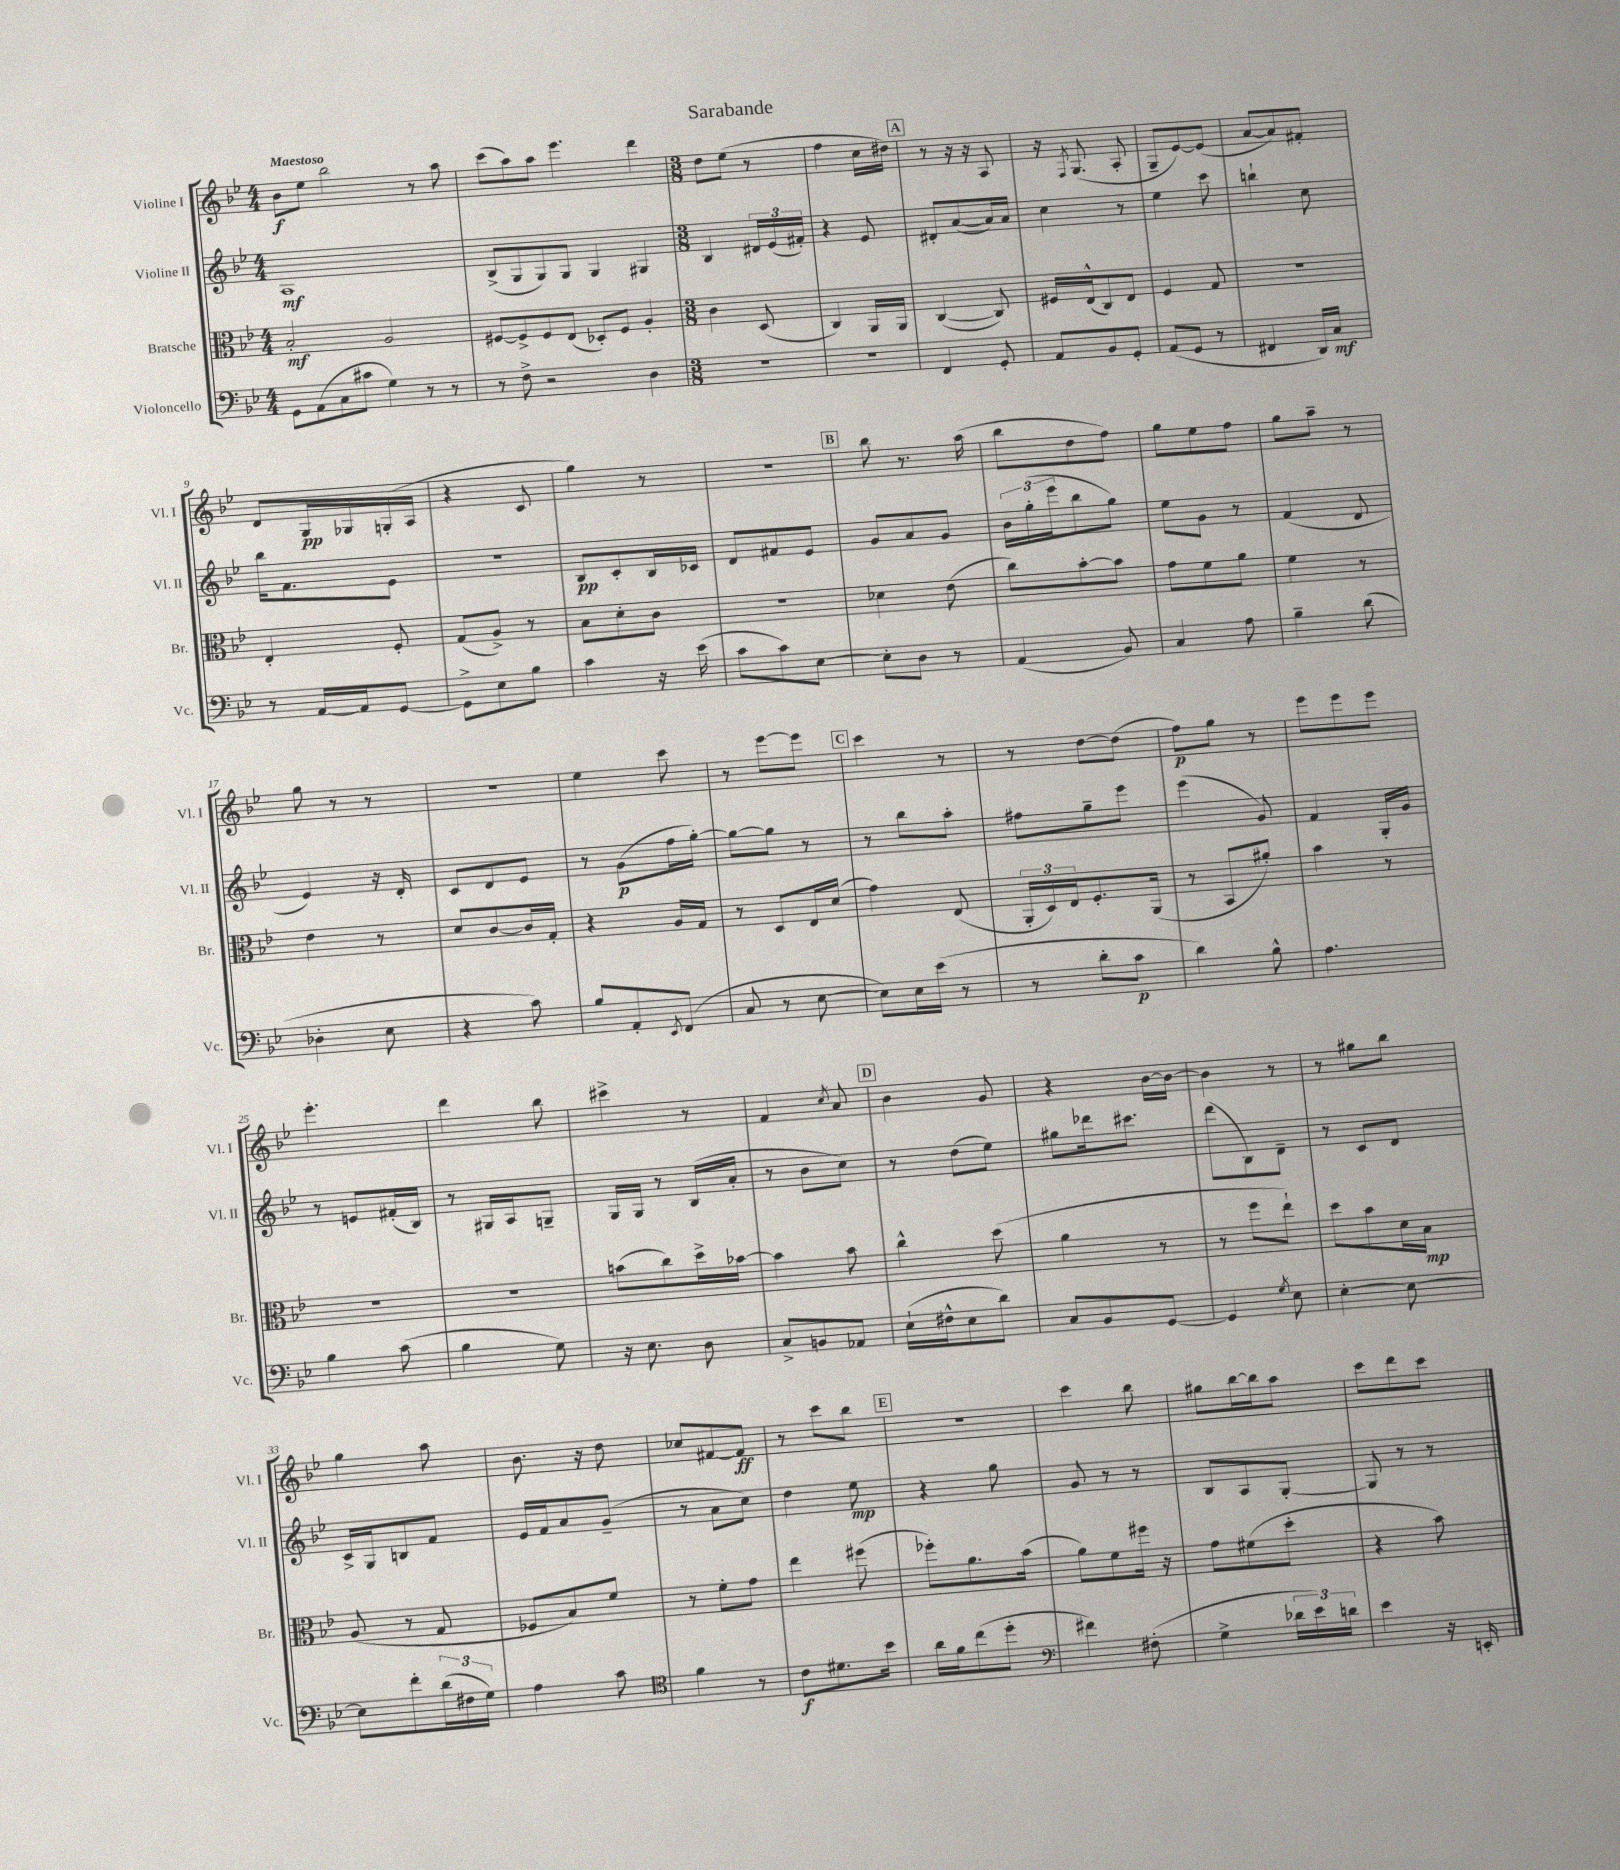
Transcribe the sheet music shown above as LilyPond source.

\header { title = "Sarabande" }
<<
\new StaffGroup <<
\new Staff = "s0" \with { instrumentName = "Violine I" shortInstrumentName = "Vl. I" } {
    \clef treble \key bes \major \numericTimeSignature \time 4/4 \tempo "Maestoso"
    bes'8\f ees''8 bes''2 r8 a''8 |
    c'''8( a''8) a''8 ees'''4. d'''4 |
    \numericTimeSignature \time 3/8 d''8 ees''8( r8 |
    f''4 c''16 dis''16) |
    \mark \markup { \box "A" } r8 r16 r16 a8 |
    r16 \acciaccatura { f8 } g8.( a8-. |
    g8-- ees'8~) ees'8( |
    a'8~ a'8) fis'8-. |
    d'8 g16\pp ges16 g16-.( a16 |
    r4 c'8 |
    g''4) r8 |
    R4. |
    \mark \markup { \box "B" } bes''8 r8. a''16( |
    bes''8 d''8 f''8) |
    g''8 ees''8 f''8 |
    g''8 a''8-- r8 |
    g''8 r8 r8 |
    R4. |
    ees''4 c'''8 |
    r8 ees'''8~ ees'''8 |
    \mark \markup { \box "C" } c'''4 r8 |
    r8 d''8~ d''8( |
    f''8\p) g''8 r8 |
    ees'''8 ees'''8 ees'''8 |
    ees'''4.-. |
    d'''4 bes''8 |
    cis'''4-> r8 |
    f'4 \acciaccatura { c''8 } a'8 |
    \mark \markup { \box "D" } bes'4 g'8 |
    r4 bes'16~ bes'16~ |
    bes'4 r8 |
    r8 gis''8 bes''8 |
    g''4 a''8 |
    bes'8. r16 d''8 |
    ces''8 fis'8~ fis'8\ff |
    r8 c'''8 bes''8 |
    \mark \markup { \box "E" } R4. |
    c'''4 bes''8 |
    gis''8 bes''16~ bes''16 a''8 |
    c'''8 d'''8 c'''8 \bar "|." |
}
\new Staff = "s1" \with { instrumentName = "Violine II" shortInstrumentName = "Vl. II" } {
    \clef treble \key bes \major \numericTimeSignature \time 4/4
    a1\mf |
    bes8->( g8 g8) g8 g4 gis4 |
    \numericTimeSignature \time 3/8 bes4 \tuplet 3/2 { dis'16 ees'16( fis'16-.) } |
    r4 ees'8 |
    \mark \markup { \box "A" } dis'8-. a'8~( a'16) a'16 |
    c''4 r8 |
    ees''4 c'''8 |
    b''4-! c''8 |
    bes''16 f'8. ees'8 |
    R4. |
    bes8\pp c'8-. bes16 ces'16 |
    d'8 fis'8 ees'8 |
    \mark \markup { \box "B" } g'8 a'8 g'8 |
    \tuplet 3/2 { bes'16 g''16-.( ees'''16 } bes''8 g''8) |
    ees''8 g'8 r8 |
    f'4( d'8 |
    ees'4) r16 d'16-. |
    c'8 d'8 ees'8 |
    r8 g'8\p( f''16 g''16~-.) |
    g''8~ g''8 r8 |
    \mark \markup { \box "C" } r8 bes''8 a''8-. |
    fis''8 g''8-- ees'''8 |
    ees'''4( g'8) |
    f'4 g16-. g'16 |
    r8 e'8 fis'16-.( bes16) |
    r8 gis16 a16 g8-- |
    g16 g16 r8 bes16( a'16-. |
    r8 bes'8 c''8) |
    \mark \markup { \box "D" } r8 d''8( ees''8) |
    gis''8 des'''16 cis'''8. |
    d'''8( bes8) d'8-- |
    r8 c'8 d'8 |
    c'16-> g16 b8 f'8 |
    ees'16 f'16 a'8 g'8--( |
    r8 a'8 c''8) |
    d''4 ees''8\mp |
    \mark \markup { \box "E" } r4 g''8 |
    g'8 r8 r8 |
    bes8 a8 g8~-. |
    g8 r8 r8 \bar "|." |
}
\new Staff = "s2" \with { instrumentName = "Bratsche" shortInstrumentName = "Br." } {
    \clef alto \key bes \major \numericTimeSignature \time 4/4
    bes2-.\mf a2 |
    fis8~ fis8-> fis8 ees8( des8-.) fis8 a4-. |
    \numericTimeSignature \time 3/8 c'4 d8( |
    c4) a,16 a,16 |
    \mark \markup { \box "A" } c4~( c8) |
    fis16 ees16-^( c8) ees8 |
    f4 g8 |
    R4. |
    ees4-. f8-. |
    g8( a8->) r8 |
    bes8 d'8-. c'8 |
    R4. |
    \mark \markup { \box "B" } des'4 ees'8( |
    c''8) bes'8~-. bes'8 |
    g'8 f'8 a'8 |
    f'4 r8 |
    ees'4 r8 |
    d'8 c'8~ c'16 g16-. |
    r4 a16 g16 |
    r8 d8 ees16 d'16( |
    \mark \markup { \box "C" } g'4) ees8( |
    \tuplet 3/2 { a,16-. d16) ees16 } f8.-. a,16( |
    r8 bes,8 ais'8-.) |
    bes'4 r8 |
    R4. |
    R4. |
    b'8( c''8) d''16-> bes'16~ |
    bes'4 bes'8 |
    \mark \markup { \box "D" } c''4-^ d''8( |
    a'4 r8 |
    r8 f''8 ees''8-!) |
    d''8 bes'8 d'16 bes16\mp |
    a8( r8 g8 |
    fes8 bes8) f'8 |
    r8 f'8-. g'8 |
    ees''4 fis''8( |
    \mark \markup { \box "E" } fes''8-.) a'8. bes'16( |
    a'8) f'8 fis''16 r16 |
    g'8 fis'8( d''8-. |
    r4 bes'8) \bar "|." |
}
\new Staff = "s3" \with { instrumentName = "Violoncello" shortInstrumentName = "Vc." } {
    \clef bass \key bes \major \numericTimeSignature \time 4/4
    g,8 a,8( c8 cis'8 g4) r8 r8 |
    r8 f8-> r2 d4 |
    \numericTimeSignature \time 3/8 R4. |
    R4. |
    \mark \markup { \box "A" } f,4 g,8-. |
    a,8 bes,8 g,8-. |
    a,8( g,8 r8 |
    fis,4 d,16) c16\mf |
    r8 a,16~ a,16 g,8~ |
    g,8-> ees8 bes8 |
    c'4 r16 ees'16( |
    c'8 c'8) ees8~ |
    \mark \markup { \box "B" } ees8-. d8 r8 |
    a,4( bes,8) |
    c4 a8 |
    bes4-- d'8( |
    des4-. ees8 |
    r4 c'8) |
    bes8 a,8-. \acciaccatura { ees,8 } f,8( |
    c8 r8 ees8~ |
    \mark \markup { \box "C" } ees8) ees16 ees'16( r8 |
    r8 d'8-. c'8\p |
    d'4) bes8-^ |
    a4. |
    bes4 c'8( |
    bes4 g8) |
    r16 ees8. d8 |
    c8-> b,8 aes,8 |
    \mark \markup { \box "D" } ees16-!( fis16-^ ees8 d'8) |
    c8 bes,8 g,8~ |
    g,4 \acciaccatura { g8 } ees8 |
    ees4~-. ees8~ |
    ees8 f'8-. \tuplet 3/2 { d'16( fis16 g16) } |
    a4 c'8 |
    \clef tenor f'4 r8 |
    c'8\f dis'8. bes'16 |
    \mark \markup { \box "E" } a'16 f'16 c''8( d''8-. |
    \clef bass fis'4) fis8-.( |
    g4-> \tuplet 3/2 { des'16 ees'16) d'16 } |
    ees'4 r16 e,16-. \bar "|." |
}
>>
>>
